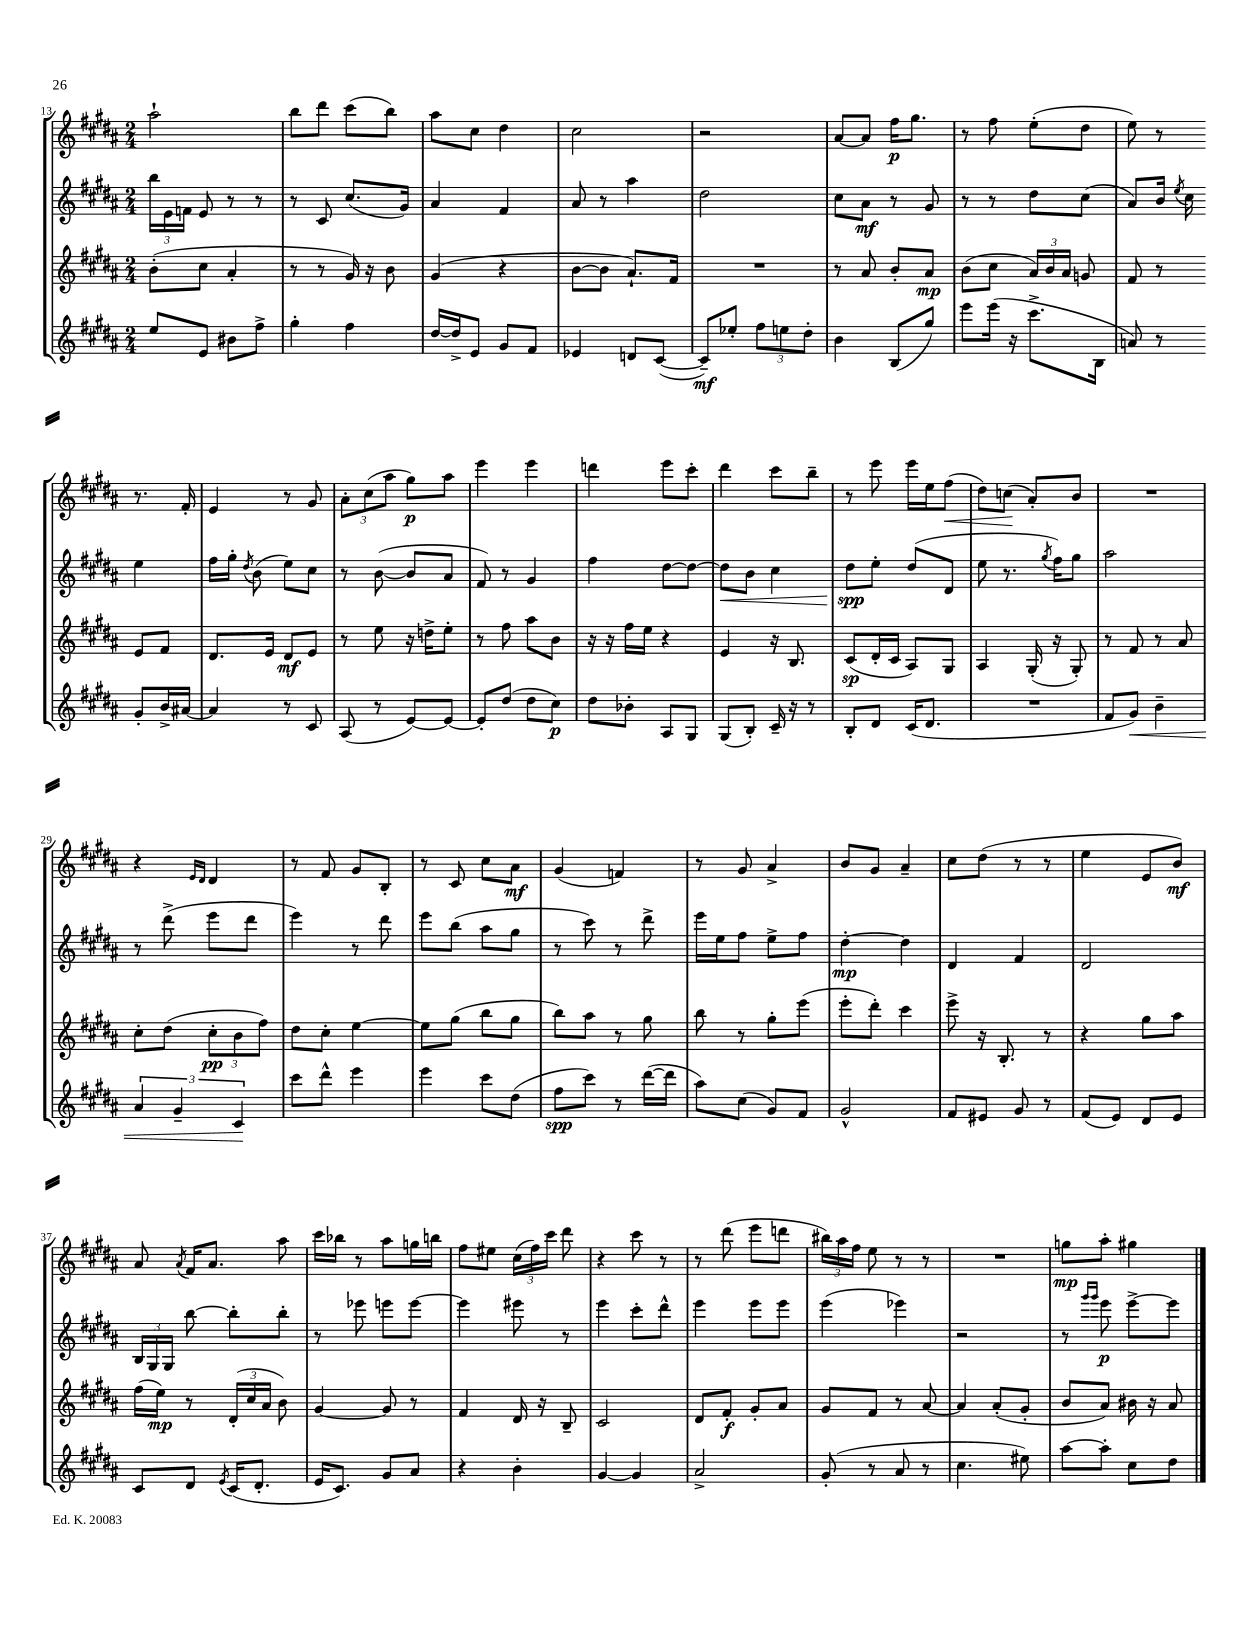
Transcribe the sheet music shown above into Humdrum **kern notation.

**kern	**kern	**kern	**kern
*staff4	*staff3	*staff2	*staff1
*clefG2	*clefG2	*clefG2	*clefG2
*k[f#c#g#d#a#]	*k[f#c#g#d#a#]	*k[f#c#g#d#a#]	*k[f#c#g#d#a#]
*M2/4	*M2/4	*M2/4	*M2/4
8ee	(8b'	24bb	2aa#`
.	.	24e	.
.	.	24f	.
8e	8cc#	8e	.
8b#	4a#'	8r	.
8ff#^	.	8r	.
=	=	=	=
4gg#'	8r	8r	8bb
.	8r	8c#	8ddd#
4ff#	16g#)	(8.cc#	(8ccc#
.	16r	.	.
.	8b	.	8bb)
.	.	16g#)	.
=	=	=	=
[16dd#	(4g#	4a#	8aa#
16dd#^]	.	.	.
8e	.	.	8cc#
8g#	4r	4f#	4dd#
8f#	.	.	.
=	=	=	=
4e-	[8b	8a#	2cc#
.	8b]	8r	.
8d	8.a#`)	4aa#	.
([8c#	.	.	.
.	16f#	.	.
=	=	=	=
8c#~])	2r	2dd#	2r
8ee-'	.	.	.
12ff#	.	.	.
12ee	.	.	.
12dd#'	.	.	.
=	=	=	=
4b	8r	8cc#	[8a#
.	8a#	8a#	8a#]
(8B	8b'	8r	16ff#
.	.	.	8.gg#
8gg#)	8a#	8g#	.
=	=	=	=
8eee	(8b	8r	8r
(16eee	8cc#	8r	8ff#
16r	.	.	.
8.ccc#^	24a#)	8dd#	(8ee'
.	24b	.	.
.	24a#	.	.
.	8g	(8cc#	8dd#
16B	.	.	.
=	=	=	=
8a)	8f#	8a#)	8ee)
8r	8r	16b	8r
.	.	8qee	.
.	.	16cc#	.
8g#'	8e	4ee	8.r
16b^	8f#	.	.
[16a#	.	.	16f#'
=	=	=	=
4a#]	8.d#	16ff#	4e
.	.	16gg#'	.
.	.	8qdd#	.
.	.	(8b	.
.	16e	.	.
8r	8d#	8ee)	8r
8c#	8e	8cc#	8g#
=	=	=	=
(8A#	8r	8r	12a#'
.	.	.	(12cc#
8r	8ee	([8b	.
.	.	.	12aa#
[8e)	16r	8b]	8gg#)
.	16dd^	.	.
8e_	8ee'	8a#	8aa#
=	=	=	=
8e']	8r	8f#)	4eee
(8dd#	8ff#	8r	.
8dd#	8aa#	4g#	4eee
8cc#)	8b	.	.
=	=	=	=
8dd#	16r	4ff#	4ddd
.	16r	.	.
8b-'	16ff#	.	.
.	16ee	.	.
8A#	4r	[8dd#	8eee
8G#	.	8dd#_	8ccc#'
=	=	=	=
(8G#	4e	8dd#]	4ddd#
8B')	.	8b	.
16c#~	16r	4cc#	8ccc#
16r	8.B	.	.
8r	.	.	8bb~
=	=	=	=
8B'	(8c#	8dd#	8r
8d#	16d#'	8ee'	8eee
.	16c#	.	.
(16c#	8A#)	(8dd#	16eee
8.d#	.	.	16ee
.	8G#	8d#	(8ff#
=	=	=	=
2r	4A#	8ee	8dd#)
.	.	8.r	(8cc
.	(16G#'	.	8a#')
.	.	8qgg#	.
.	16r	16ff#)	.
.	8G#')	8gg#	8b
=	=	=	=
8f#	8r	2aa#	2r
8g#)	8f#	.	.
4b~	8r	.	.
.	8a#	.	.
=	=	=	=
6a#	8cc#'	8r	4r
.	(8dd#	(8ddd#^	.
6g#~	.	.	.
.	.	.	16qqe
.	.	.	16qqd#
.	12cc#'	8eee	4d#
6c#	12b	.	.
.	.	8ddd#	.
.	12ff#)	.	.
=	=	=	=
8ccc#	8dd#	4eee)	8r
8ddd#^^	8cc#'	.	8f#
4eee	[4ee	8r	8g#
.	.	8ddd#	8B'
=	=	=	=
4eee	8ee]	8eee	8r
.	(8gg#	(8bb	8c#
8ccc#	8bb	8aa#	8cc#
(8dd#	8gg#	8gg#	8a#
=	=	=	=
8ff#	8bb)	8r	(4g#
8ccc#)	8aa#	8ccc#)	.
8r	8r	8r	4f)
([16ddd#	8gg#	8ddd#^	.
16ddd#]	.	.	.
=	=	=	=
8aa#)	8bb	16eee	8r
.	.	16ee	.
(8cc#	8r	8ff#	8g#
8g#)	8gg#'	8ee^	4a#^
8f#	(8eee	8ff#	.
=	=	=	=
2g#^^	8eee'	[4dd#'	8b
.	8ddd#')	.	8g#
.	4ccc#	4dd#]	4a#~
=	=	=	=
8f#	8eee^	4d#	8cc#
8e#	16r	.	(8dd#
.	8.B'	.	.
8g#	.	4f#	8r
8r	8r	.	8r
=	=	=	=
(8f#	4r	2d#	4ee
8e)	.	.	.
8d#	8gg#	.	8e
8e	8aa#	.	8b)
=	=	=	=
8c#	(16ff#	24B	8a#
.	.	24G#	.
.	16ee)	.	.
.	.	24G#	.
.	.	.	8qa#
8d#	8r	[8bb	16f#
.	.	.	8.a#
8qe	.	.	.
(16c#	(24d#'	8bb']	.
.	24cc#	.	.
8.d#'	.	.	.
.	24a#	.	.
.	8b)	8bb'	8aa#
=	=	=	=
16e	[4g#	8r	16ccc#
8.c#)	.	.	16bb-
.	.	8eee-	8r
8g#	8g#]	8eee	8aa#
8a#	8r	[8eee	16gg
.	.	.	16bb
=	=	=	=
4r	4f#	4eee]	8ff#
.	.	.	8ee#
4b'	16d#	8eee#	(24cc#
.	.	.	24ff#)
.	16r	.	.
.	.	.	24ccc#
.	8B~	8r	8ddd#
=	=	=	=
[4g#	2c#	4eee	4r
4g#]	.	8ccc#'	8ccc#
.	.	8ddd#^^	8r
=	=	=	=
2a#^	8d#	4eee	8r
.	8f#'	.	(8ddd#
.	8g#'	8eee	8eee
.	8a#	8eee	8ddd
=	=	=	=
(8g#'	8g#	(4eee	24bb#)
.	.	.	24aa#
.	.	.	24ff#
8r	8f#	.	8ee
8a#	8r	4eee-)	8r
8r	[8a#	.	8r
=	=	=	=
4.cc#	4a#]	2r	2r
.	(8a#'	.	.
8ee#)	8g#'	.	.
=	=	=	=
[8aa#	8b	8r	8gg
.	.	16qqggg#	.
.	.	16qqggg#	.
8aa#']	8a#)	8eee	8aa#'
8cc#	16b#	[8eee^	4gg#
.	16r	.	.
8dd#	8a#	8eee]	.
==	==	==	==
*-	*-	*-	*-
